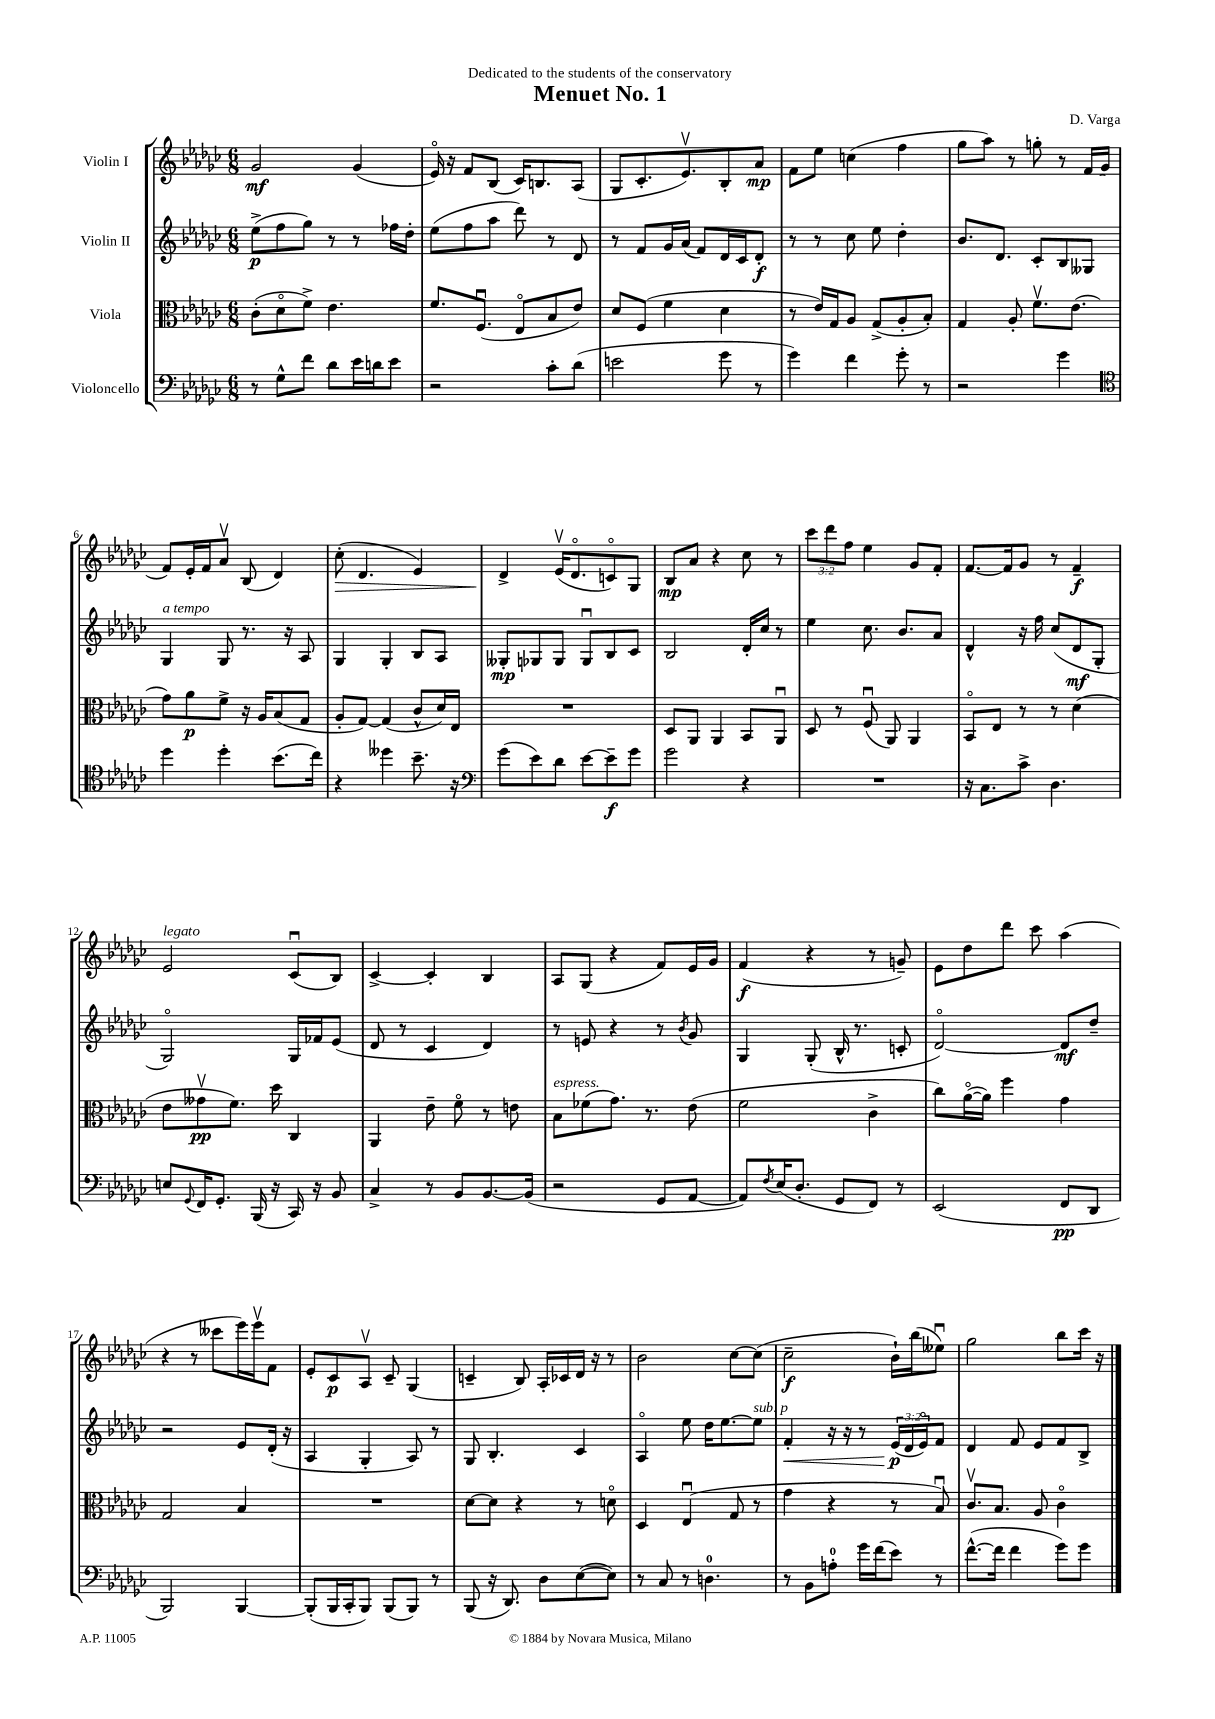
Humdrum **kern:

**kern	**dynam	**kern	**dynam	**kern	**dynam	**kern	**dynam
*part4	*part4	*part3	*part3	*part2	*part2	*part1	*part1
*staff4	*staff4	*staff3	*staff3	*staff2	*staff2	*staff1	*staff1
*I"Violoncello	*	*I"Viola	*	*I"Violin II	*	*I"Violin I	*
*clefF4	*	*clefC3	*	*clefG2	*	*clefG2	*
*k[b-e-a-d-g-c-]	*	*k[b-e-a-d-g-c-]	*	*k[b-e-a-d-g-c-]	*	*k[b-e-a-d-g-c-]	*
*M6/8	*	*M6/8	*	*M6/8	*	*M6/8	*
=1	=1	=1	=1	=1	=1	=1	=1
8r	.	(8c-'\L	.	(8ee-^\L	p	2g-/	mf
8G-^^\L	.	8d-\	.	8ff\	.	.	.
8f\J	.	8f^\J)	.	8gg-\J)	.	.	.
8d-\L	.	4.e-\	.	8r	.	.	.
16e-\L	.	.	.	8r	.	(4g-/	.
16dn\J	.	.	.	.	.	.	.
8e-\J	.	.	.	16ff-X\LL	.	.	.
.	.	.	.	16dd-'\JJ	.	.	.
=2	=2	=2	=2	=2	=2	=2	=2
2r	.	8.f/L	.	(8ee-\L	.	16e-/)	.
.	.	.	.	.	.	16r	.
.	.	.	.	8ff\	.	8f/L	.
.	.	(8.Fu/J	.	.	.	.	.
.	.	.	.	8aa-\J	.	(8B-/J	.
.	.	8E-/L	.	8ddd-\)	.	16c-/KL)	.
.	.	.	.	.	.	8.Bn/	.
8c-'\L	.	8B-/	.	8r	.	.	.
(8d-\J	.	8e-/J)	.	8d-/	.	(8A-/J	.
=3	=3	=3	=3	=3	=3	=3	=3
2en\	.	8d-/L	.	8r	.	8G-/L	.
.	.	(8F/J	.	8f/L	.	8.c-'/	.
.	.	4f\	.	16g-/L	.	.	.
.	.	.	.	(16a-/JJ	.	8.e-v/)	.
.	.	.	.	8f/L)	.	.	.
8g-\	.	4d-\	.	16d-/L	.	8B-'/	.
.	.	.	.	16c-/J	.	.	.
8r	.	.	.	8d-'/J	f	8a-/J	mp
=4	=4	=4	=4	=4	=4	=4	=4
4g-\)	.	8r	.	8r	.	8f\L	.
.	.	16e-/LL)	.	8r	.	8ee-\J	.
.	.	16G-/J	.	.	.	.	.
4f\	.	8A-/J	.	8cc-\	.	(4ccn\	.
.	.	(8G-^/L	.	8ee-\	.	.	.
8g-'\	.	8A-'/	.	4dd-'\	.	4ff\	.
8r	.	8B-'/J)	.	.	.	.	.
=5	=5	=5	=5	=5	=5	=5	=5
2r	.	4G-/	.	8.b-/L	.	8gg-\L	.
.	.	.	.	.	.	8aa-\J)	.
.	.	.	.	8.d-/J	.	.	.
.	.	8A-'/	.	.	.	8r	.
.	.	8.fv\L	.	8c-'/L	.	8ggn'\	.
4g-\	.	.	.	8B-/	.	8r	.
.	.	(8.e-\J	.	.	.	.	.
.	.	.	.	8G--X/J	.	16f/LL	.
.	.	.	.	.	.	(16g-/JJ	.
!!LO:LB:g=z
=6	=6	=6	=6	=6	=6	=6	=6
*clefC4	*	*	*	*	*	*	*
!	!	!	!	!LO:TX:a:i:t=a tempo	!	!	!
4dd-\	.	8g-\L)	.	4G-/	.	8f/L)	.
.	.	8a-\	p	.	.	16e-'/L	.
.	.	.	.	.	.	16f/J	.
4dd-'\	.	8f^\J	.	8G-/	.	8a-v/J	.
.	.	16r	.	8.r	.	(8B-/	.
.	.	16A-/KL	.	.	.	.	.
(8.b-\L	.	(8B-/	.	.	.	4d-/)	.
.	.	.	.	16r	.	.	.
.	.	8G-/J	.	8A-/	.	.	.
16cc-\Jk)	.	.	.	.	.	.	.
=7	=7	=7	=7	=7	=7	=7	=7
!	!	!	!	!	!	!	!LO:HP:b
4r	.	8A-'/L	.	4G-/	.	(8cc-'\	>
.	.	[8G-/J)	.	.	.	4.d-/	.
4dd--X\	.	(4G-/]	.	4G-'/	.	.	.
8.b-~\	.	8c-^^/L	.	8B-/L	.	4e-/)	.
.	.	16d-/L)	.	8A-/J	.	.	.
16r	.	16E-/JJ	.	.	.	.	.
=8	=8	=8	=8	=8	=8	=8	=8
*clefF4	*	*	*	*	*	*	*
(8g-\L	.	2.r	.	8G--X'/L	mp	4d-^/	.
8e-\)	.	.	.	8G-X/	.	.	.
8d-\J	.	.	.	8G-/J	.	(16e-v/KL	]
.	.	.	.	.	.	8.d-/	.
[8e-\L	.	.	.	8G-u/L	.	.	.
8e-~\]	f	.	.	8B-/	.	8cn/)	.
8g-\J	.	.	.	8c-/J	.	8G-/J	.
=9	=9	=9	=9	=9	=9	=9	=9
2g-\	.	8D-/L	.	2B-/	.	8B-/L	mp
.	.	8AA-/J	.	.	.	8a-/J	.
.	.	4AA-/	.	.	.	4r	.
4r	.	8BB-/L	.	16d-'/LL	.	8cc-\	.
.	.	.	.	16cc-/JJ	.	.	.
.	.	8AA-u/J	.	8r	.	8r	.
=10	=10	=10	=10	=10	=10	=10	=10
2.r	.	8D-/	.	4ee-\	.	12ccc-\L	.
.	.	.	.	.	.	12ddd-\	.
.	.	8r	.	.	.	.	.
.	.	.	.	.	.	12ff\J	.
.	.	(8Fu/	.	8.cc-\	.	4ee-\	.
.	.	8AA-/)	.	.	.	.	.
.	.	.	.	8.b-/L	.	.	.
.	.	4AA-/	.	.	.	8g-/L	.
.	.	.	.	8a-/J	.	8f'/J	.
=11	=11	=11	=11	=11	=11	=11	=11
16r	.	8BB-/L	.	4d-^^/	.	[8.f/L	.
8.C-\L	.	.	.	.	.	.	.
.	.	8E-/J	.	.	.	.	.
.	.	.	.	.	.	16f/k]	.
8c-^\J	.	8r	.	16r	.	8g-/J	.
.	.	.	.	16ff\	.	.	.
4.D-\	.	8r	.	(8cc-/L	.	8r	.
.	.	(4d-\	.	8d-/	mf	4f~/	f
.	.	.	.	8G-'/J	.	.	.
!!LO:LB:g=z
=12	=12	=12	=12	=12	=12	=12	=12
!	!	!	!	!	!	!LO:TX:a:i:t=legato	!
8En/L	.	8e-\L	.	2G-/)	.	2e-/	.
8qqGG-/	.	.	.	.	.	.	.
16FF/K	.	8g--Xv\	pp	.	.	.	.
8.GG-'/J	.	.	.	.	.	.	.
.	.	8.f\J)	.	.	.	.	.
(16BBB-/	.	.	.	.	.	.	.
16r	.	16dd-\	.	.	.	.	.
16CC-/)	.	4C-/	.	16G-/LL	.	(8c-u/L	.
16r	.	.	.	16f-X/J	.	.	.
8BB-/	.	.	.	(8e-/J	.	8B-/J)	.
=13	=13	=13	=13	=13	=13	=13	=13
4C-^/	.	4AA-/	.	8d-/	.	[4c-^/	.
.	.	.	.	8r	.	.	.
8r	.	8e-~\	.	4c-/	.	4c-'/]	.
8BB-/L	.	8f\	.	.	.	.	.
[8.BB-/	.	8r	.	4d-/)	.	4B-/	.
.	.	8en\	.	.	.	.	.
(16BB-/Jk]	.	.	.	.	.	.	.
=14	=14	=14	=14	=14	=14	=14	=14
!	!	!LO:TX:a:i:t=espress.	!	!	!	!	!
2r	.	8B-\L	.	8r	.	8A-/L	.
.	.	(8f-X\	.	8en/	.	(8G-/J	.
.	.	8.g-\J)	.	4r	.	4r	.
.	.	8.r	.	.	.	.	.
8GG-/L	.	.	.	8r	.	8f/L)	.
.	.	.	.	8qb-/	.	.	.
[8AA-/J	.	(8e-\	.	8g-/	.	16e-/L	.
.	.	.	.	.	.	16g-/JJ	.
=15	=15	=15	=15	=15	=15	=15	=15
8AA-/L])	.	2f\	.	4G-/	.	(4f/	f
8qF/	.	.	.	.	.	.	.
(16E-/K	.	.	.	.	.	.	.
8.D-'/J	.	.	.	.	.	.	.
.	.	.	.	(8G-'/	.	4r	.
8GG-/L	.	.	.	16B-^^/	.	.	.
.	.	.	.	8.r	.	.	.
8FF/J)	.	4c-^\	.	.	.	8r	.
8r	.	.	.	8cn'/	.	8gn~/)	.
=16	=16	=16	=16	=16	=16	=16	=16
(2EE-/	.	8cc-\L)	.	[2d-/)	.	8e-\L	.
.	.	([16a-\L	.	.	.	8dd-\	.
.	.	16a-\JJ])	.	.	.	.	.
.	.	4ff\	.	.	.	8ddd-\J	.
.	.	.	.	.	.	8ccc-\	.
8FF/L	pp	4g-\	.	8d-/L]	mf	(4aa-\	.
8DD-/J	.	.	.	8dd-~/J	.	.	.
!!LO:LB:g=z
=17	=17	=17	=17	=17	=17	=17	=17
2BBB-/)	.	2G-/	.	2r	.	4r	.
.	.	.	.	.	.	8r	.
.	.	.	.	.	.	8ccc--X\L	.
[4BBB-/	.	4B-/	.	8e-/L	.	16eee-\L)	.
.	.	.	.	.	.	16eee-v\J	.
.	.	.	.	(16d-'/Jk	.	8f\J	.
.	.	.	.	16r	.	.	.
=18	=18	=18	=18	=18	=18	=18	=18
(8BBB-'/L]	.	2.r	.	4A-/	.	8e-'/L	.
16BBB-/L	.	.	.	.	.	8c-/	p
16CC-'/J	.	.	.	.	.	.	.
8BBB-/J)	.	.	.	4G-'/	.	8A-v/J	.
(8BBB-/L	.	.	.	.	.	8c-~/	.
8BBB-/J)	.	.	.	8A-/)	.	(4G-/	.
8r	.	.	.	8r	.	.	.
=19	=19	=19	=19	=19	=19	=19	=19
(8BBB-/	.	[8d-\L	.	8G-/	.	4cn~/	.
16r	.	8d-\J]	.	4.B-'/	.	.	.
8.DD-/)	.	.	.	.	.	.	.
.	.	4r	.	.	.	8B-/)	.
8D-\L	.	.	.	.	.	16A-'/LL	.
.	.	.	.	.	.	16c-X/	.
([8E-\	.	8r	.	4c-/	.	16d-/JJ	.
.	.	.	.	.	.	16r	.
8E-\J])	.	8dn\	.	.	.	8r	.
=20	=20	=20	=20	=20	=20	=20	=20
8r	.	4D-/	.	4A-/	.	2b-\	.
8C-/	.	.	.	.	.	.	.
8r	.	(4E-u/	.	8ee-\	.	.	.
4.Dn\	.	.	.	16dd-\KL	.	.	.
.	.	.	.	[8.ee-\	.	.	.
.	.	8G-/	.	.	.	[8cc-\L	.
!	!	!	!	!LO:TX:a:i:t=sub. p	!	!	!
.	.	8r	.	8ee-\J]	.	(8cc-\J]	.
=21	=21	=21	=21	=21	=21	=21	=21
!	!	!	!	!	!LO:HP:b	!	!
8r	.	4g-\	.	4f'/	<	2cc-~\	f
8BB-\L	.	.	.	.	.	.	.
8An'\J	.	4r	.	16r	.	.	.
.	.	.	.	16r	.	.	.
16g-\LL	.	.	.	8r	.	.	.
(16f\J	.	.	.	.	.	.	.
8e-\J)	.	8r	.	(24e-/LL	p	16b-`\LL)	.
.	.	.	.	24d-/	[	.	.
.	.	.	.	.	.	(16bb-\J	.
.	.	.	.	24e-/J)	.	.	.
8r	.	8B-u/)	.	8f/J	.	8ee--Xu\J)	.
=22	=22	=22	=22	=22	=22	=22	=22
([8.f^^\L	.	8.c-v/L	.	4d-/	.	2gg-\	.
16f\Jk]	.	8.B-/J	.	.	.	.	.
4f\	.	.	.	8f/	.	.	.
.	.	8A-/	.	8e-/L	.	.	.
8g-\L)	.	4c-\	.	8f/	.	8bb-\L	.
8g-\J	.	.	.	8B-^/J	.	16ccc-\Jk	.
.	.	.	.	.	.	16r	.
==	==	==	==	==	==	==	==
*-	*-	*-	*-	*-	*-	*-	*-
